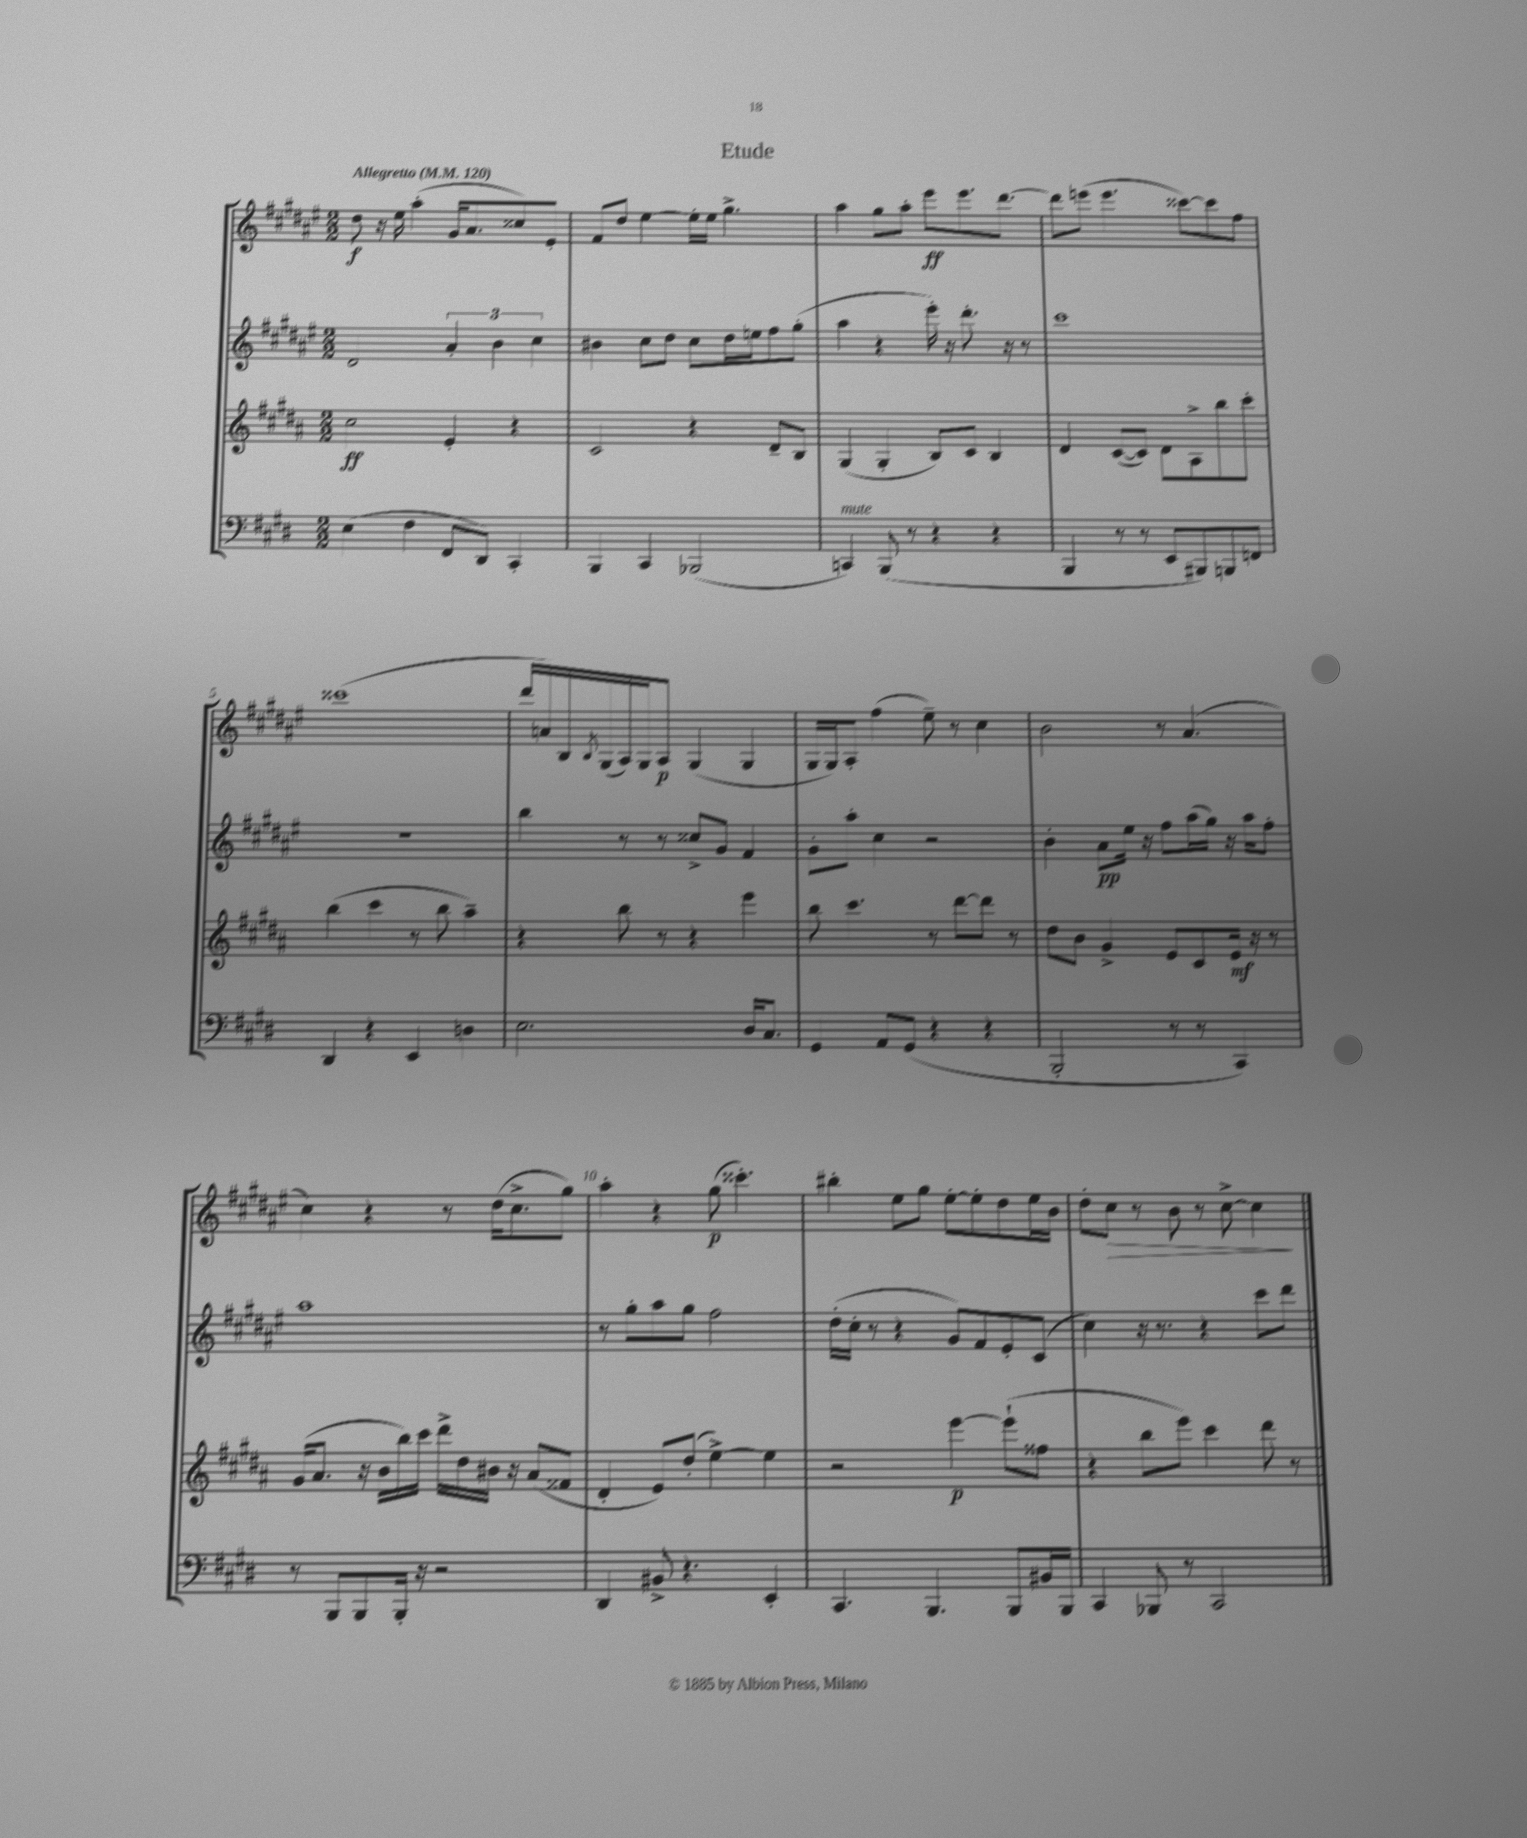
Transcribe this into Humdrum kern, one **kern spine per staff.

**kern	**kern	**dynam	**kern	**dynam	**kern	**dynam
*part4	*part3	*part3	*part2	*part2	*part1	*part1
*staff4	*staff3	*staff3	*staff2	*staff2	*staff1	*staff1
*clefF4	*clefG2	*	*clefG2	*	*clefG2	*
*k[f#c#g#d#]	*k[f#c#g#d#a#]	*	*k[f#c#g#d#a#e#]	*	*k[f#c#g#d#a#e#]	*
*M2/2	*M2/2	*	*M2/2	*	*M2/2	*
*MM120	*MM120	*	*MM120	*	*MM120	*
=1	=1	=1	=1	=1	=1	=1
!	!	!	!	!	!LO:TX:a:B:t=Allegretto	!
(4E\	2cc#\	ff	2d#/	.	8dd#\	f
.	.	.	.	.	16r	.
.	.	.	.	.	16ee#\	.
4F#\	.	.	.	.	(4aa#'\	.
8FF#/L	4e'/	.	6a#'/	.	16g#/KL	.
.	.	.	.	.	8.a#/	.
8DD#/J)	.	.	.	.	.	.
.	.	.	6b\	.	.	.
4CC#'/	4r	.	.	.	8cc##X/)	.
.	.	.	6cc#\	.	.	.
.	.	.	.	.	8e#'/J	.
=2	=2	=2	=2	=2	=2	=2
4BBB/	2c#/	.	4b#X\	.	8f#/L	.
.	.	.	.	.	8dd#/J	.
4CC#/	.	.	8cc#\L	.	[4ee#\	.
.	.	.	8dd#\J	.	.	.
(2BBB-X/	4r	.	8cc#\L	.	16ee#'\LL]	.
.	.	.	.	.	16ee#\JJ	.
.	.	.	16dd#\L	.	4.gg#^\	.
.	.	.	16een\J	.	.	.
.	8d#~/L	.	8ff#\	.	.	.
.	8B/J	.	(8gg#'\J	.	.	.
=3	=3	=3	=3	=3	=3	=3
!LO:TX:a:i:t=mute	!	!	!	!	!	!
4CCn/)	(4G#/	.	4aa#\	.	4aa#\	.
(8BBB/	4G#'/	.	4r	.	8gg#\L	.
8r	.	.	.	.	8aa#'\J	.
4r	8B/L)	.	16eee#'\)	.	8eee#\L	ff
.	.	.	16r	.	.	.
.	8c#/J	.	8.ddd#'\	.	8.eee#\	.
4r	4B/	.	.	.	.	.
.	.	.	16r	.	[8.ddd#\J	.
.	.	.	8r	.	.	.
=4	=4	=4	=4	=4	=4	=4
4BBB/	4d#/	.	1ccc#	.	8ddd#\L]	.
.	.	.	.	.	(8eeen\J	.
8r	([8c#/L	.	.	.	4.eee\	.
8r	8c#/J])	.	.	.	.	.
8EE/L	8d#\L	.	.	.	.	.
8BBB#X/)	8A#^\	.	.	.	[8ccc##X\L)	.
8BBBn/	8bb\	.	.	.	8ccc##\]	.
8FFn/J	8ccc#'\J	.	.	.	8ff#\J	.
!!LO:LB:g=z
=5	=5	=5	=5	=5	=5	=5
4DD#/	(4bb\	.	1r	.	(1ccc##X	.
4r	4ccc#\	.	.	.	.	.
4EE/	8r	.	.	.	.	.
.	8bb\	.	.	.	.	.
4Dn\	4aa#~\)	.	.	.	.	.
=6	=6	=6	=6	=6	=6	=6
2.E\	4r	.	4bb\	.	16ddd#/LL	.
.	.	.	.	.	16an/)	.
.	.	.	.	.	16B/	.
.	.	.	.	.	8qB/	.
.	.	.	.	.	(16G#/	.
.	8bb\	.	8r	.	16A#/)	.
.	.	.	.	.	16G#/J	.
.	8r	.	8r	.	8A#/J	p
.	4r	.	8cc##X^/L	.	(4G#/	.
.	.	.	8g#/J	.	.	.
16D#/KL	4eee\	.	4f#/	.	4G#/	.
8.C#/J	.	.	.	.	.	.
=7	=7	=7	=7	=7	=7	=7
4GG#/	8bb\	.	8g#'\L	.	16G#/LL	.
.	.	.	.	.	16G#/J)	.
.	4.ccc#\	.	8aa#'\J	.	8A#'/J	.
8AA/L	.	.	4cc#\	.	(4ff#\	.
(8GG#/J	.	.	.	.	.	.
4r	8r	.	2r	.	8ee#~\)	.
.	[8ddd#\L	.	.	.	8r	.
4r	8ddd#\J]	.	.	.	4cc#\	.
.	8r	.	.	.	.	.
=8	=8	=8	=8	=8	=8	=8
2BBB'/	8dd#\L	.	4b'\	.	2b\	.
.	8b\J	.	.	.	.	.
.	4g#^/	.	8a#\L	pp	.	.
.	.	.	16ee#\Jk	.	.	.
.	.	.	16r	.	.	.
8r	8e/L	.	8ff#\L	.	8r	.
8r	8c#/	.	(16aa#\L	.	(4.a#/	.
.	.	.	16gg#\JJ)	.	.	.
4CC#/)	16e/Jk	mf	16r	.	.	.
.	16r	.	16aa#\KL	.	.	.
.	8r	.	8ff#'\J	.	.	.
!!LO:LB:g=z
=9	=9	=9	=9	=9	=9	=9
8r	(16g#/KL	.	1aa#	.	4cc#\)	.
.	8.a#/J	.	.	.	.	.
8BBB/L	.	.	.	.	.	.
8BBB/	16r	.	.	.	4r	.
.	16b\LL	.	.	.	.	.
16BBB'/Jk	16bb\)	.	.	.	.	.
16r	16ccc#\JJ	.	.	.	.	.
2r	16ddd#^\LL	.	.	.	8r	.
.	16dd#\	.	.	.	.	.
.	16b#X\JJ	.	.	.	(16dd#\KL	.
.	16r	.	.	.	8.cc#^\	.
.	(8a#/L	.	.	.	.	.
.	8f##X/J	.	.	.	8gg#\J)	.
=10	=10	=10	=10	=10	=10	=10
4DD#/	4d#'/	.	8r	.	4aa#'\	.
.	.	.	8gg#'\L	.	.	.
8BB#X^/	8e/L)	.	8aa#\	.	4r	.
4.r	(8dd#'/J	.	8gg#\J	.	.	.
.	[4ee^\)	.	2ff#\	.	(8gg#\	p
.	.	.	.	.	4.ccc##X'\)	.
4EE'/	4ee\]	.	.	.	.	.
=11	=11	=11	=11	=11	=11	=11
4.CC#/	2r	.	(16dd#'\LL	.	4bb#X'\	.
.	.	.	16cc#'\JJ	.	.	.
.	.	.	8r	.	.	.
.	.	.	4r	.	8ee#\L	.
4.BBB/	.	.	.	.	8gg#\J	.
.	[4eee\	p	8g#/L)	.	[8ee#'\L	.
.	.	.	8f#/	.	8ee#'\]	.
8BBB/L	(8eee`\L]	.	8e#'/	.	8dd#\	.
16BB#X/L	8ff##X\J	.	(8c#/J	.	16ee#\L	.
16BBB/JJ	.	.	.	.	16b\JJ	.
=12	=12	=12	=12	=12	=12	=12
4CC#/	4r	.	4cc#\)	.	8dd#'\L	.
!	!	!	!	!	!	!LO:HP:b
.	.	.	.	.	8cc#\J	>
8BBB-X/	8bb\L	.	16r	.	8r	.
.	.	.	8.r	.	.	.
8r	8eee\J)	.	.	.	8b\	.
2CC#/	4ccc#\	.	4r	.	8r	.
.	.	.	.	.	[8cc#^\	.
.	8ddd#\	.	8ccc#\L	.	4cc#\]	.
.	8r	.	8ddd#\J	.	.	.
.	.	.	.	.	.	]
==	==	==	==	==	==	==
*-	*-	*-	*-	*-	*-	*-
